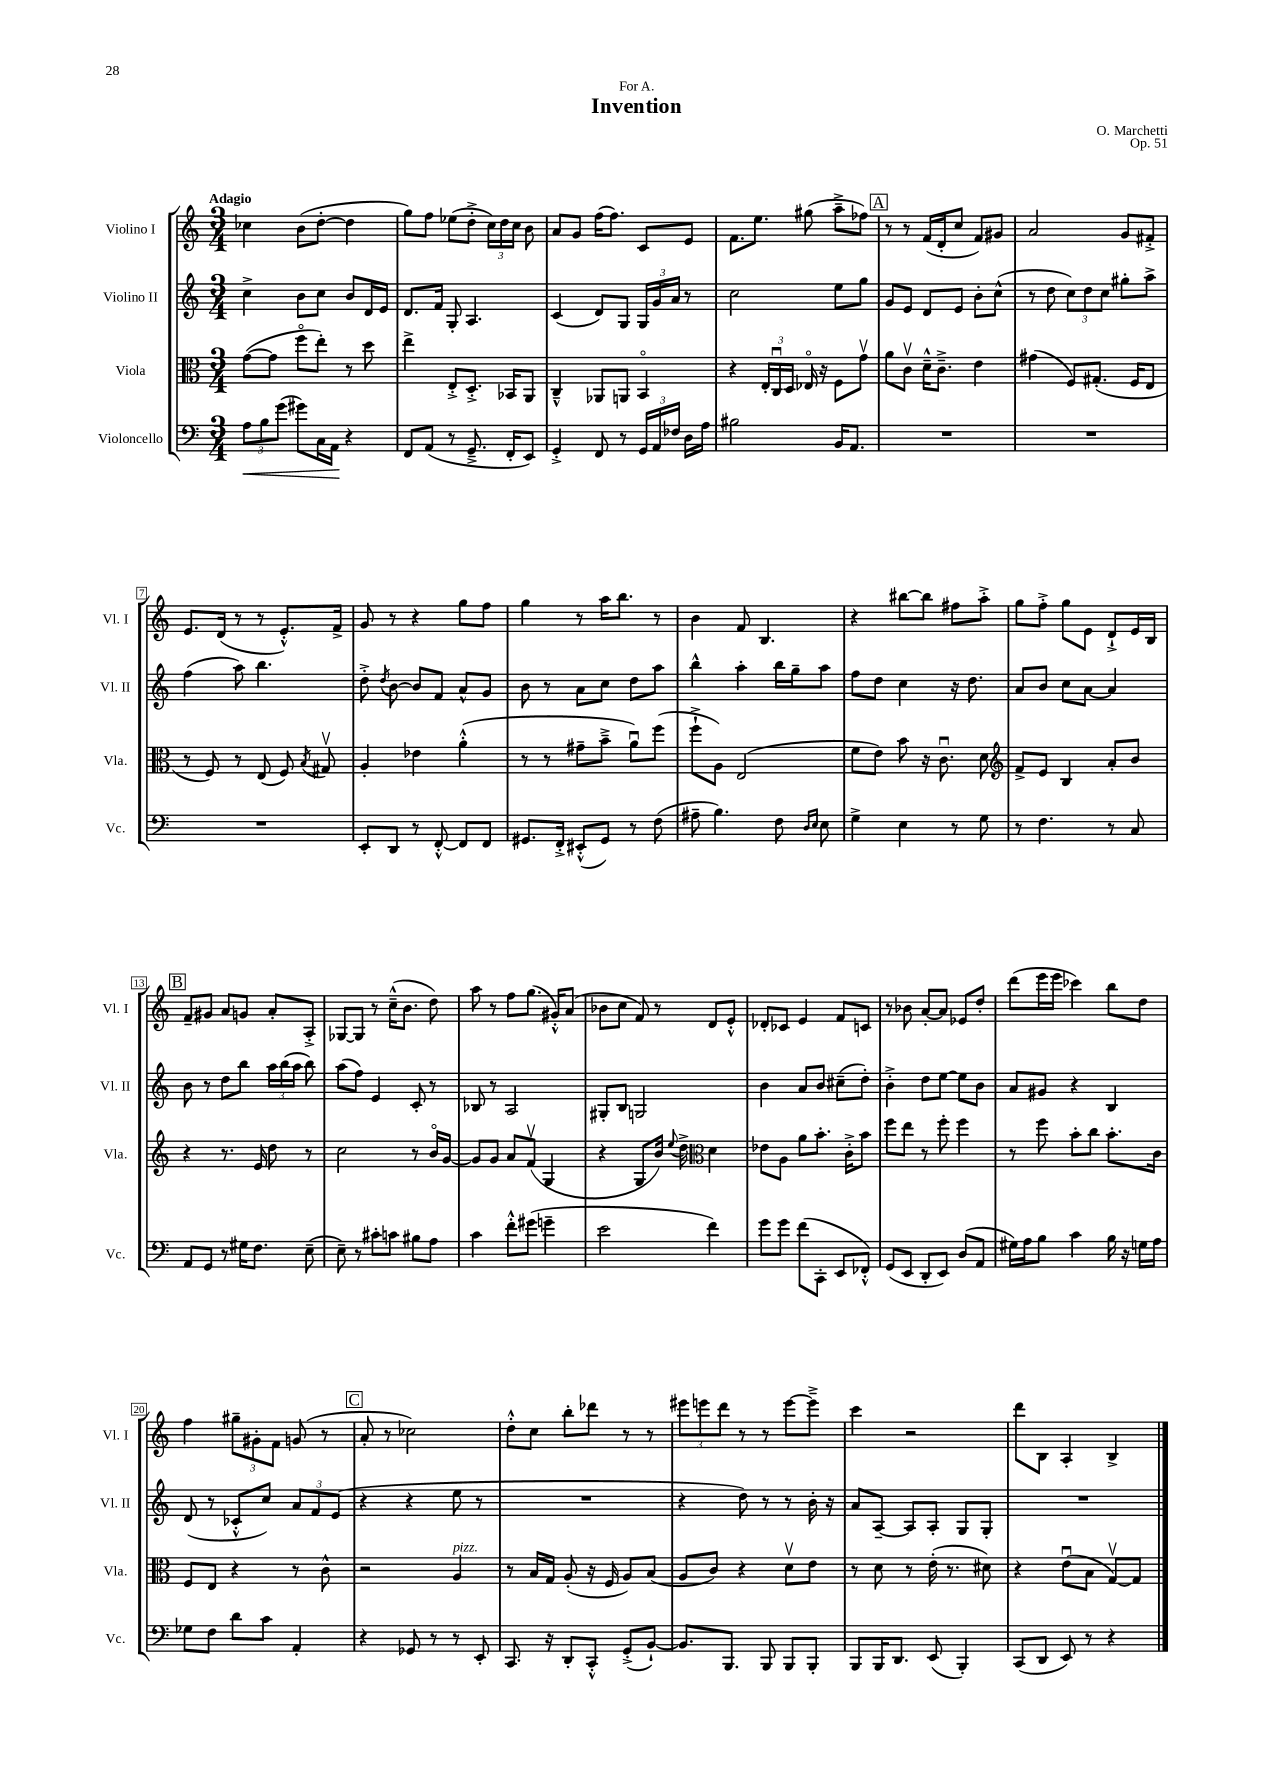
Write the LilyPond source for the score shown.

\header { title = "Invention" composer = "O. Marchetti" dedication = "For A." opus = "Op. 51" }
<<
\new StaffGroup <<
\new Staff = "s0" \with { instrumentName = "Violino I" shortInstrumentName = "Vl. I" } {
    \clef treble \key c \major \numericTimeSignature \time 3/4 \tempo "Adagio"
    \autoBeamOff ces''4 b'8[( d''8]~-. d''4 |
    g''8[) f''8] ees''8[( d''8]-.-> \tuplet 3/2 { c''16[) d''16 c''16] } b'8 |
    a'8[ g'8] f''16[( f''8.]) c'8[ e'8] |
    f'8.[ e''8.] gis''8( a''8[---> fes''8]) |
    \mark \markup { \box "A" } r8 r8 f'16[( d'16-. c''8] f'8[) gis'8] |
    a'2 g'8[ fis'8]-.-> |
    e'8.[ d'16]( r8 r8 e'8.[-.-^) f'16]-> |
    g'8 r8 r4 g''8[ f''8] |
    g''4 r8 a''16[ b''8.] r8 |
    b'4 f'8 b4. |
    r4 bis''8[~ bis''8] fis''8[ a''8]-.-> |
    g''8[ f''8]-.-> g''8[ e'8] d'8[-!-> e'16 b16] |
    \mark \markup { \box "B" } f'8[-- gis'8] a'8[ g'8] a'8[-. a8]-.-> |
    ges8[~ ges8] r8 c''16[---^( b'8.] d''8) |
    a''8 r8 f''8[ g''8.]( gis'16[-.-^) a'8]( |
    bes'8[ c''8] f'8) r8 d'8[ e'8]-.-^ |
    des'8[-. ces'8] e'4 f'8[ c'8] |
    r8 bes'8 a'8[~-. a'8] ees'8[ d''8]-. |
    d'''8[( e'''16 e'''16] ces'''4) b''8[ d''8] |
    f''4 \tuplet 3/2 { gis''8[-- gis'8-. f'8] } g'8( r8 |
    \mark \markup { \box "C" } a'8-. r8 ces''2) |
    d''8[-.-^ c''8] b''8[-. des'''8] r8 r8 |
    \tuplet 3/2 { eis'''8[ e'''8 d'''8] } r8 r8 e'''8[~ e'''8]---> |
    c'''4 r2 |
    d'''8[ b8] a4-. b4-> \bar "|." |
}
\new Staff = "s1" \with { instrumentName = "Violino II" shortInstrumentName = "Vl. II" } {
    \clef treble \key c \major \numericTimeSignature \time 3/4
    \autoBeamOff c''4-> b'8[ c''8] b'8[ d'16 e'16] |
    d'8.[ f'16] g8-. a4. |
    c'4( d'8[) g8] \tuplet 3/2 { g16[ g'16 a'16] } r8 |
    c''2 e''8[ g''8] |
    \mark \markup { \box "A" } g'8[ e'8] d'8[ e'8] b'8[-. c''8]-^( |
    r8 d''8 \tuplet 3/2 { c''8[) d''8 c''8] } gis''8[-. a''8]-> |
    f''4( a''8) b''4. |
    d''8-.-> \acciaccatura { d''8 } b'8~ b'8[ f'8] a'8[-^ g'8] |
    b'8 r8 a'8[ c''8] d''8[ a''8] |
    b''4-^ a''4-. b''16[ g''16-- a''8] |
    f''8[ d''8] c''4 r16 d''8. |
    a'8[ b'8] c''8[ a'8]~ a'4 |
    \mark \markup { \box "B" } b'8 r8 d''8[ b''8] \tuplet 3/2 { a''16[ b''16( a''16] } b''8) |
    a''8[( f''8]) e'4 c'8-. r8 |
    bes8 r8 a2 |
    gis8[-. b8] g2 |
    b'4 a'8[ b'8] cis''8[--( d''8]-.) |
    b'4-.-> d''8[ e''8]~ e''8[ b'8] |
    a'8[ gis'8] r4 b4 |
    d'8( r8 ces'8[-.-^ c''8]) \tuplet 3/2 { a'8[ f'8 e'8]( } |
    \mark \markup { \box "C" } r4 r4 e''8 r8 |
    R2. |
    r4 d''8) r8 r8 b'16-. r16 |
    a'8[ a8]~-- a8[ a8]-. g8[ g8]-. |
    R2. \bar "|." |
}
\new Staff = "s2" \with { instrumentName = "Viola" shortInstrumentName = "Vla." } {
    \clef alto \key c \major \numericTimeSignature \time 3/4
    \autoBeamOff g'8[~( g'8] f''8[\flageolet e''8]-.) r8 d''8 |
    e''4-> e8[-.-> d8.]-.-> bes,16[ a,8] |
    c4---^ aes,8[ a,8] b,4\flageolet |
    r4 \tuplet 3/2 { e16[-. c16\downbow d16] } ees16\flageolet r16 f8[ g'8]\upbow |
    \mark \markup { \box "A" } a'8[ c'8]\upbow d'16[---^ c'8.]---> e'4 |
    gis'4( f8[) gis8.]-.( f16[ e8] |
    r8 f8) r8 e8( f8) \acciaccatura { b8 } gis8\upbow |
    a4-. ees'4 a'4-.-^( |
    r8 r8 gis'8[-- b'8]---> a'8[\downbow) f''8]( |
    f''8[-!-> a8]) e2( |
    f'8[ e'8]) b'8 r16 c'8.\downbow d'8 |
    \clef treble f'8[-> e'8] b4 a'8[-. b'8] |
    \mark \markup { \box "B" } r4 r8. e'16 d''8 r8 |
    c''2 r8 b'16[\flageolet g'16]~ |
    g'8[ g'8] a'8[ f'8]\upbow( g4 |
    r4 g8[ b'16]) \appoggiatura { e''8 } d''16-> \clef alto d'4 |
    ees'8[ a8] a'8[ b'8.]-. c'16[-.-> b'8] |
    f''8[ e''8] r8 f''8-. f''4 |
    r8 f''8 b'8[-. c''8] b'8.[-. c'16] |
    f8[ e8] r4 r8 c'8-^ |
    \mark \markup { \box "C" } r2 a4^\markup { \italic "pizz." } |
    r8 b16[ g16] a8-.( r16 f16 a8[) b8]( |
    a8[ c'8]) r4 d'8[\upbow e'8] |
    r8 d'8 r8 e'16-.( r8. dis'8) |
    r4 e'8[\downbow( b8] g8[~\upbow) g8] \bar "|." |
}
\new Staff = "s3" \with { instrumentName = "Violoncello" shortInstrumentName = "Vc." } {
    \clef bass \key c \major \numericTimeSignature \time 3/4
    \autoBeamOff \tuplet 3/2 { a8[\< b8 g'8]( } gis'8[) c16 a,16]\! r4 |
    f,8[ a,8]( r8 g,8.---> f,16[-. e,8]) |
    g,4-.-> f,8 r8 \tuplet 3/2 { g,16[ a,16 fes16] } d16[ a16] |
    bis2 b,16[ a,8.] |
    \mark \markup { \box "A" } R2. |
    R2. |
    R2. |
    e,8[-. d,8] r8 f,8~-.-^ f,8[ f,8] |
    gis,8.[ f,16]-.-> eis,8[-.-^( gis,8]) r8 f8( |
    ais8-- b4.) f8 \grace { d16[ e16] } e8 |
    g4-> e4 r8 g8 |
    r8 f4. r8 c8 |
    \mark \markup { \box "B" } a,8[ g,8] r8 gis16[ f8.] e8--( |
    e8--) r8 cis'8[-. c'8] bis8[ a8] |
    c'4 f'8[-.-^ gis'8]( g'4-- |
    e'2 f'4) |
    g'8[ g'8] f'8[( c,8]-. e,8[ fes,8]-.-^) |
    g,8[( e,8] d,8[-. e,8]) d8[( a,8] |
    gis16[) a16 b8] c'4 b16 r16 g16[ a16] |
    ges8[ f8] d'8[ c'8] a,4-. |
    \mark \markup { \box "C" } r4 ges,8 r8 r8 e,8-. |
    c,8. r16 d,8[-. c,8]-.-^ g,8[-.->( b,8]~-!) |
    b,8.[ b,,8.] b,,8 b,,8[ b,,8]-. |
    b,,8[ b,,16 d,8.] e,8( b,,4-.) |
    c,8[( d,8] e,8) r8 r4 \bar "|." |
}
>>
>>
\layout { \context { \Score \override BarNumber.stencil = #(make-stencil-boxer 0.1 0.3 ly:text-interface::print) } }
